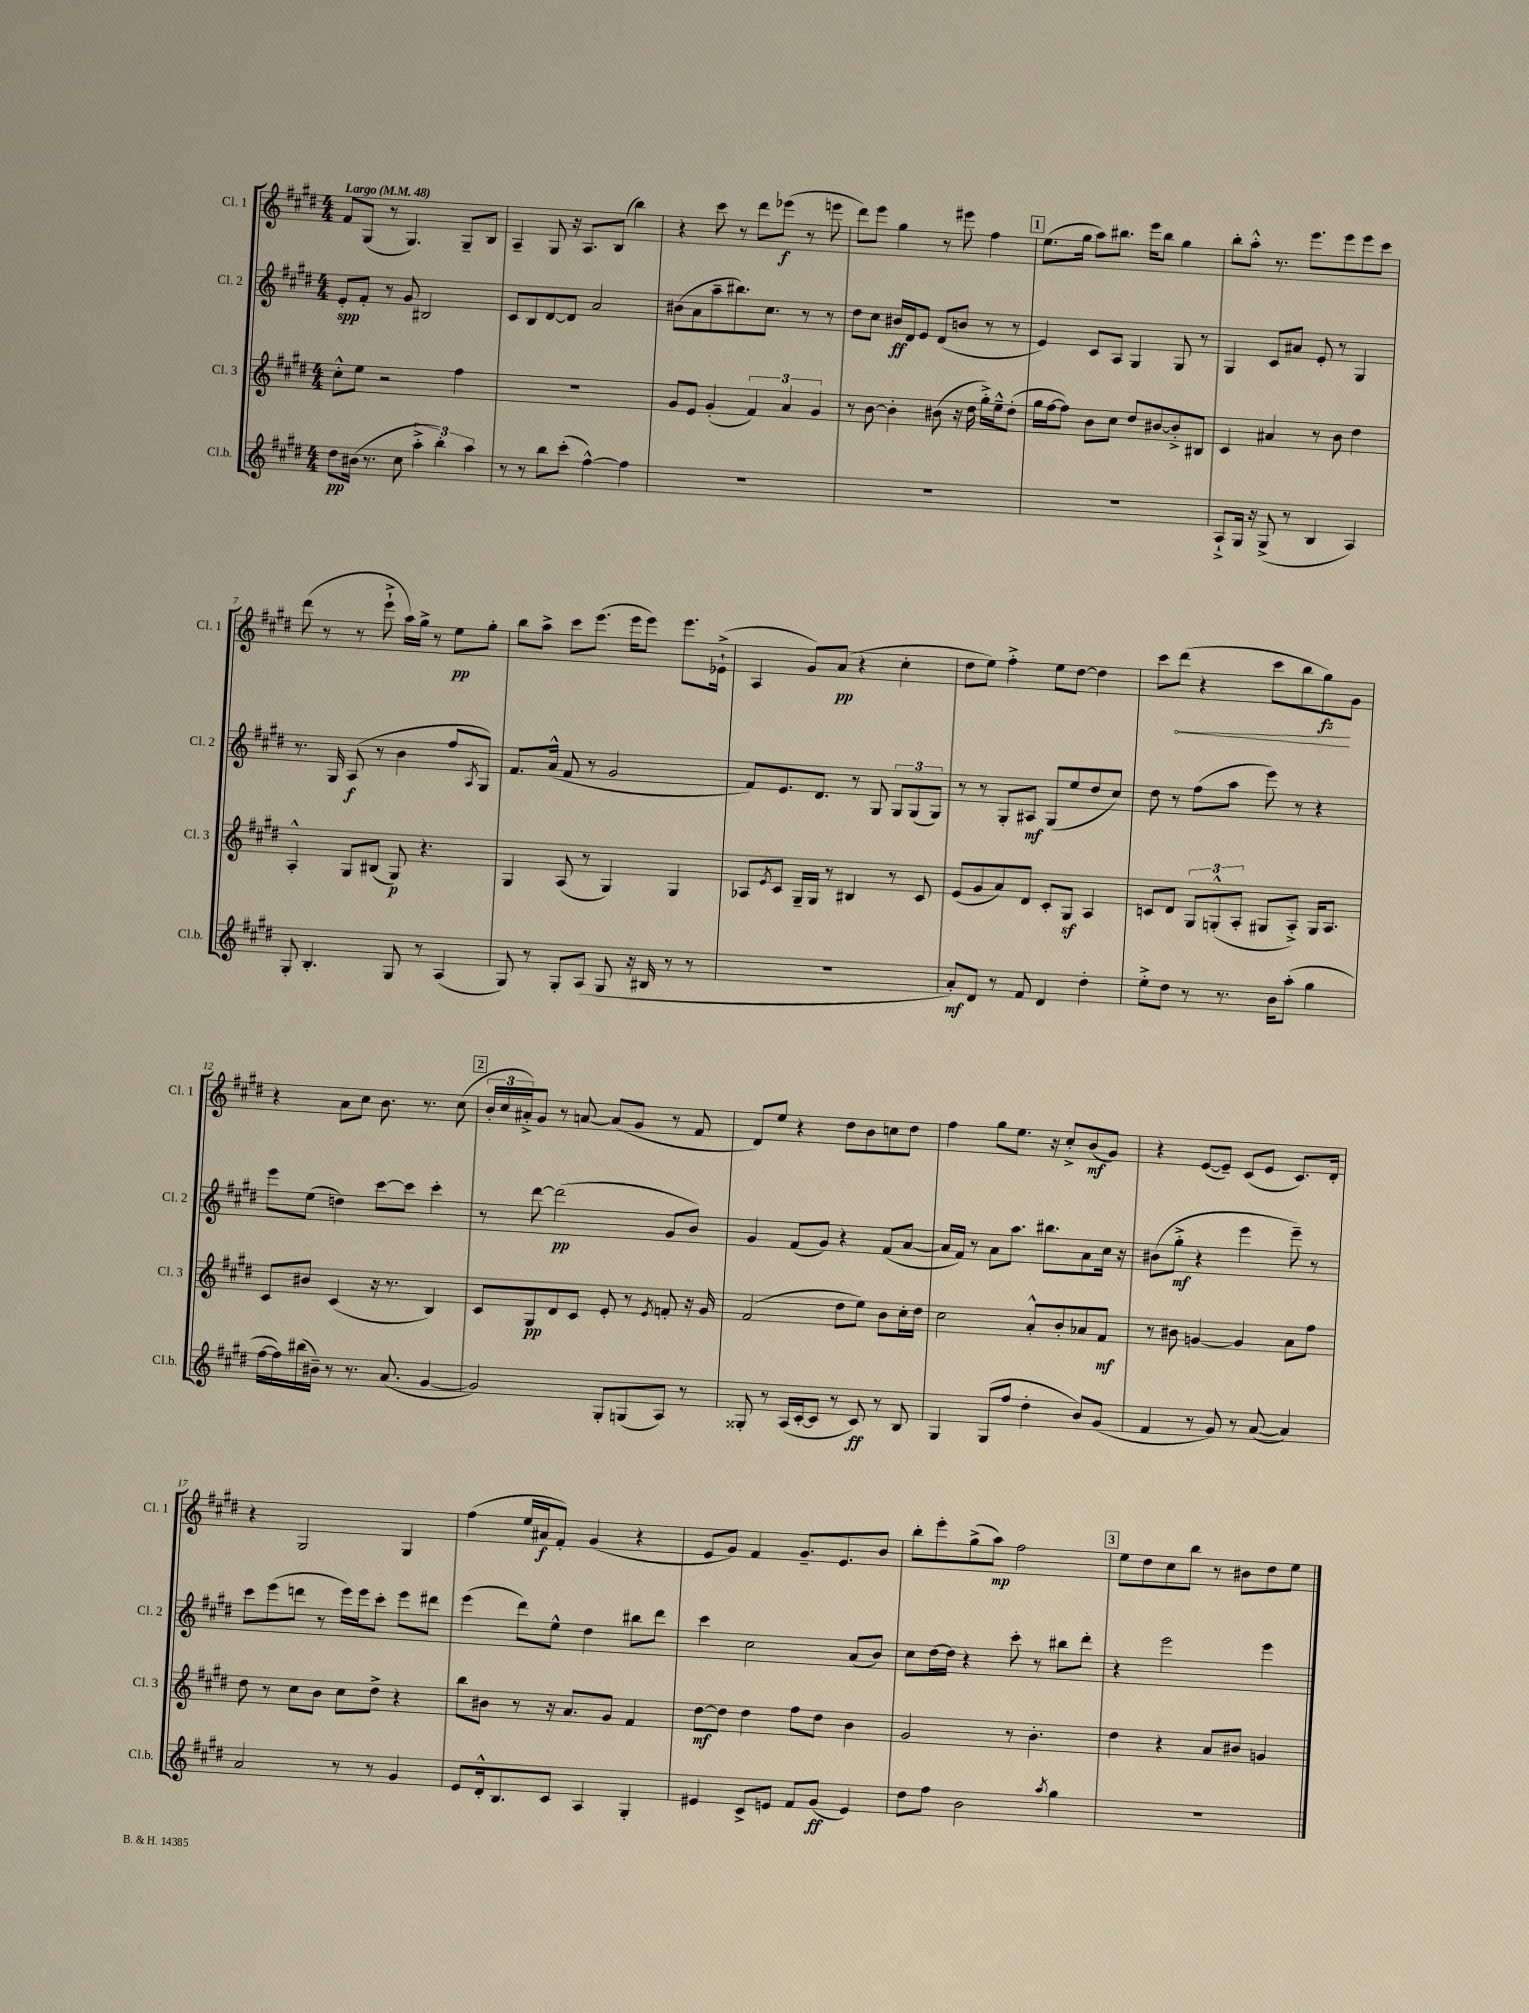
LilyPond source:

<<
\new StaffGroup <<
\new Staff = "s0" \with { instrumentName = "Cl. 1" shortInstrumentName = "Cl. 1" } {
    \clef treble \key e \major \numericTimeSignature \time 4/4 \tempo "Largo" 4 = 48
    fis'8 gis8( r8 gis4.) gis8-- b8 |
    a4-- gis8 r16 a8. b8( b''4) |
    r4 cis'''8 r8 dis'''8 ees'''8\f( r8 e'''8 |
    dis'''8) e'''8 gis''4 r8 eis'''8 fis''4 |
    \mark \markup { \box "1" } e''8.( gis''16 a''8) bis''8. e'''16 bis''8 gis''4 |
    b''8-. a''8-.-^ r8. e'''8. e'''8 e'''8 cis'''8 |
    dis'''8( r8 r8 e'''8-!-> a''16) gis''16-> r8 e''8\pp gis''8-. |
    b''8 a''8-> cis'''8 e'''8.( e'''16 e'''8) e'''8. ees'16-!->( |
    a4 gis'8) a'8\pp( r4 cis''4-. |
    dis''8 e''8) fis''4-.-> e''8 dis''8~ dis''4 |
    cis'''8 \once \override Hairpin.circled-tip = ##t dis'''8\<( r4 cis'''8 b''8 gis''8\fz\!) gis'8 |
    r4 a'8 cis''8 b'8. r8. cis''8( |
    \mark \markup { \box "2" } \tuplet 3/2 { b'16-. cis''16 ais'16-.->) } gis'8 r8 a'8~ a'8( gis'8 r8 fis'8 |
    dis'8) e''8 r4 dis''8 b'8 c''8 dis''8 |
    fis''4 gis''8 e''8. r16 cis''8-.-> b'8\mf( gis'8) |
    r4 e'8~( e'8--) cis'8( e'8 cis'8.) dis'16-. |
    r4 gis2 gis4 |
    fis''4( e''16 ais'16\f fis'8-.) gis'4( r4 |
    e'8 gis'8) fis'4 gis'8.-- e'8. b'8 |
    b''8-. e'''8-. gis''8->( a''8\mp) fis''2 |
    \mark \markup { \box "3" } e''8 dis''8 cis''8 b''8 r8 bis'8 dis''8 e''8 \bar "|." |
}
\new Staff = "s1" \with { instrumentName = "Cl. 2" shortInstrumentName = "Cl. 2" } {
    \clef treble \key e \major \numericTimeSignature \time 4/4
    e'8-.\spp fis'8-. r8 gis'8 bis2 |
    cis'8 b8 dis'8~ dis'8 a'2 |
    bis'8( a'8 a''8-- bis''8.) cis''8. r8 r8 |
    dis''8 cis''8 bis'16\ff dis'16 e'8 dis'8( b'8 r8 r8 |
    \mark \markup { \box "1" } e'4) cis'8 a8 gis4 gis8 r8 |
    gis4 cis'8 ais'8 e'8-. r8 gis4 |
    r8. gis16 a8\f( r8 b'4 fis''8 \acciaccatura { a8 } gis8) |
    fis'8. a'16-^( fis'8 r8 gis'2 |
    fis'8) e'8. dis'8. r8 gis8 \tuplet 3/2 { gis8 gis8( gis8) } |
    r8 r8 gis8-. ais8\mf gis8( e''8 dis''8 cis''8) |
    dis''8 r8 fis''8( a''8 e'''8) r8 r4 |
    e'''8 e''8( d''4) cis'''8~ cis'''8 cis'''4-. |
    \mark \markup { \box "2" } r8 dis'''8~ dis'''2\pp( gis'8 b'8) |
    gis'4 fis'8( gis'8) r4 fis'8( a'8~ |
    a'16 fis'16) r8 a'8 a''8. bis''8. a'8 cis''16 r16 |
    bis'8( gis''8-.->\mf r4 e'''4 e'''8--) r8 |
    cis'''8 e'''8( d'''8 r8 e'''16) e'''16 cis'''8-. e'''8 dis'''8 |
    e'''4( dis'''8) e''8-^ dis''4 bis''8 dis'''8 |
    cis'''4 cis''2 a'8( b'8) |
    cis''8 dis''16~ dis''16 r4 cis'''8-. r8 bis''8 dis'''8-. |
    \mark \markup { \box "3" } r4 e'''2 e'''4 \bar "|." |
}
\new Staff = "s2" \with { instrumentName = "Cl. 3" shortInstrumentName = "Cl. 3" } {
    \clef treble \key e \major \numericTimeSignature \time 4/4
    cis''8-.-^ e''8 r2 fis''4 |
    R1 |
    gis'8 e'8 gis'4-.( \tuplet 3/2 { fis'4) a'4 gis'4 } |
    r8 b'8~ b'4-. bis'8( r16 dis''16 gis''16-.->) e''16---^ dis''8-.( |
    \mark \markup { \box "1" } gis''16 fis''16~ fis''8) b'8 cis''8 dis''8 bis'8~ bis'8-.-> bis8 |
    cis'4 ais'4 r8 b'8 dis''4 |
    a4-.-^ gis8 bis8( gis8\p) r4. |
    gis4 a8( r8 gis4) gis4 |
    aes8 \acciaccatura { e'8 } cis'8 gis16-- gis16 r8 bis4 r8 cis'8 |
    e'8( gis'8 a'8) dis'8 cis'8-. gis8\sf a4 |
    c'8 dis'8 \tuplet 3/2 { gis8 g8-.-^( a8-. } gis8 a8-.->) gis16 a8. |
    cis'8 bis'8 cis'4( r16 r8. b4) |
    \mark \markup { \box "2" } cis'8 gis8\pp dis'8 cis'8 e'8-. r8 \acciaccatura { e'8 } f'8-. r16 gis'16 |
    fis'2( dis''8 e''8) b'8 cis''16-. dis''16 |
    cis''2 a'8-.-^ b'8-. aes'8 fis'8\mf |
    r8 bis'8 g'4~ g'4 a'8 fis''8 |
    dis''8 r8 cis''8 b'8 cis''8 dis''8-> r4 |
    b''8 bis'8 r8 r16 a'8. gis'8 fis'4 |
    dis''8~\mf dis''8 dis''4 fis''8 dis''8 b'4 |
    gis'2 r8 b'4.-. |
    \mark \markup { \box "3" } dis''4 r4 a'8 bis'8 g'4 \bar "|." |
}
\new Staff = "s3" \with { instrumentName = "Cl.b." shortInstrumentName = "Cl.b." } {
    \clef treble \key e \major \numericTimeSignature \time 4/4
    dis''8\pp bis'16( r8. cis''8 \tuplet 3/2 { a''4-.-> b''4-.) a''4 } |
    r8 r8 b''8 cis'''8-.( fis''4~-^) fis''4 |
    R1 |
    R1 |
    \mark \markup { \box "1" } R1 |
    a8-!-> gis16 r16 gis8->( r8 b4 a4) |
    gis8-. b4.-. gis8 r8 a4( |
    gis8) r8 gis8-. a8( gis8 r16 bis16 r8 r8 |
    R1 |
    a'8-.\mf) dis'8 r8 fis'8 dis'4 dis''4-. |
    e''8-.-> dis''8 r8 r8. b'16 a''8-.( gis''4 |
    fis''16~ fis''16) bis''16( bis'16--) r8 r8. a'8.( gis'4~ |
    \mark \markup { \box "2" } gis'2) gis8-. g8( a8) r8 |
    gisis8-. r8 a16( cis'16~-. cis'8 r8 cis'8\ff) r8 b8 |
    gis4 gis8( fis''8 dis''4-. b'8) gis'8( |
    fis'4 r8 gis'8) r8 a'8~( a'4) |
    a'2 r8 r8 gis'4 |
    e'8 dis'16-.-^ b8. cis'8 a4 gis4-. |
    eis'4 cis'8-> e'8 fis'8 gis'8\ff( e'4) |
    dis''8 fis''8 b'2 \acciaccatura { a''8 } gis''4 |
    \mark \markup { \box "3" } R1 \bar "|." |
}
>>
>>
